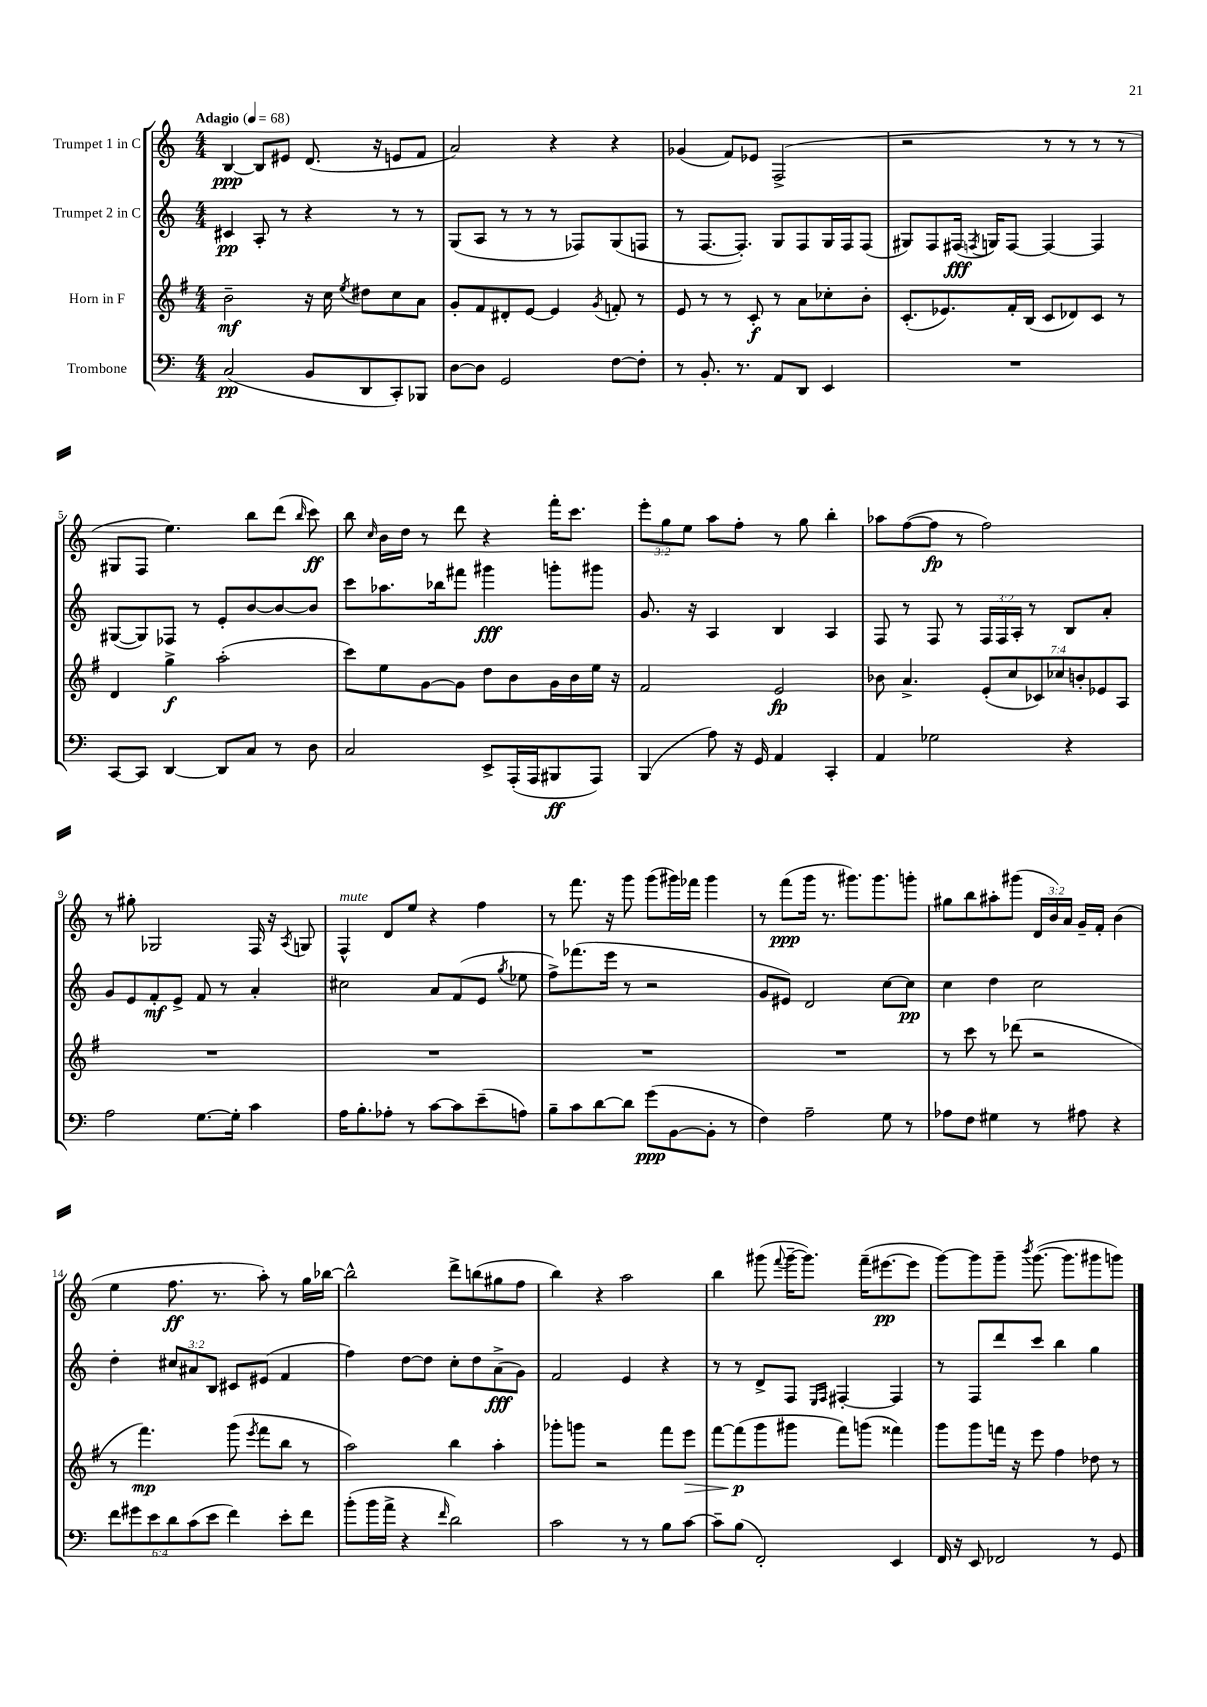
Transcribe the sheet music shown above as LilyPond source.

<<
\new StaffGroup <<
\new Staff = "s0" \with { instrumentName = "Trumpet 1 in C" } {
    \clef treble \key c \major \numericTimeSignature \time 4/4 \override Staff.TupletNumber.text = #tuplet-number::calc-fraction-text \tempo "Adagio" 4 = 68
    \autoBeamOff b4~\ppp b8[ eis'8] d'8.( r16 e'8[ f'8] |
    a'2) r4 r4 |
    ges'4( f'8[) ees'8] f2->( |
    r2 r8 r8 r8 r8 |
    gis8[ f8] e''4.) b''8[ d'''8]( \grace { b''16 } c'''8\ff) |
    b''8 \grace { c''16 } b'16[ d''16] r8 d'''8 r4 f'''16[-. c'''8.] |
    \tuplet 3/2 { e'''8[-. g''8 e''8] } a''8[ f''8]-. r8 g''8 b''4-. |
    aes''8[ f''8~( f''8]\fp r8 f''2) |
    r8 gis''8-. ges2 f16 r16 \acciaccatura { a8 } g8 |
    f4-^^\markup { \italic "mute" } d'8[ e''8] r4 f''4 |
    r8 f'''8. r16 g'''8 g'''8[( gis'''16) fes'''16] gis'''4 |
    r8 f'''8[\ppp( g'''16] r8. gis'''8.[) gis'''8. g'''8]-. |
    gis''8[ b''8 ais''8-. gis'''8]( \tuplet 3/2 { d'16[ b'16) a'16] } g'16[-- f'16]-. b'4( |
    e''4 f''8.\ff r8. a''8-.) r8 g''16[ bes''16]~ |
    bes''2-^ d'''8[-> b''8( gis''8 f''8] |
    b''4) r4 a''2 |
    b''4 gis'''8( \appoggiatura { f'''8 } gis'''16[~-- gis'''8.]) f'''16[--( eis'''8.~\pp eis'''8] |
    g'''8[~) g'''8 g'''8]-- \acciaccatura { b'''8 } g'''8.~( g'''8.[ gis'''8 g'''8]) \bar "|." |
}
\new Staff = "s1" \with { instrumentName = "Trumpet 2 in C" } {
    \clef treble \key c \major \numericTimeSignature \time 4/4 \override Staff.TupletNumber.text = #tuplet-number::calc-fraction-text
    \autoBeamOff cis'4\pp a8-. r8 r4 r8 r8 |
    g8[( a8] r8 r8 r8 fes8[) g8( f8] |
    r8 f8.[~ f8.]-.) g8[ f8 g16 f16 f8]( |
    gis8[) f8 fis16]\fff( \acciaccatura { f8 } g16[) f8]~ f4~ f4 |
    gis8[~( gis8) fes8] r8 e'8[-. b'8~ b'8~ b'8] |
    c'''8[ aes''8. bes''16 fis'''8] gis'''4\fff g'''8[-. gis'''8] |
    g'8. r16 a4 b4 a4 |
    f8 r8 f8 r8 \tuplet 3/2 { f16[ f16 a16]-. } r8 b8[ a'8]-. |
    g'8[ e'8 f'8-.\mf e'8]-> f'8 r8 a'4-. |
    cis''2 a'8[ f'8( e'8] \acciaccatura { g''8 } ees''8 |
    f''8[->) fes'''8.( e'''16] r8 r2 |
    g'8[ eis'8]) d'2 c''8[~ c''8]\pp |
    c''4 d''4 c''2 |
    d''4-. \tuplet 3/2 { cis''8[ ais'8 b8] } cis'8[ eis'8]( f'4 |
    f''4) d''8[~ d''8] c''8[-. d''8 a'8->\fff( g'8]) |
    f'2 e'4 r4 |
    r8 r8 d'8[-> f8] \grace { e16[ f16] } fis4~-. fis4 |
    r8 f8[ d'''8 c'''8] b''4 g''4 \bar "|." |
}
\new Staff = "s2" \with { instrumentName = "Horn in F" } {
    \clef treble \key g \major \numericTimeSignature \time 4/4 \override Staff.TupletNumber.text = #tuplet-number::calc-fraction-text
    \autoBeamOff b'2--\mf r16 c''16 \acciaccatura { e''8 } dis''8[ c''8 a'8] |
    g'8[-. fis'8 dis'8-. e'8]~ e'4 \acciaccatura { g'8 } f'8-. r8 |
    e'8 r8 r8 c'8-.\f r8 a'8[ ces''8-. b'8]-. |
    c'8.[-.( ees'8.) fis'16-. b16]( c'8[ des'8) c'8] r8 |
    d'4 g''4->\f a''2-.( |
    c'''8[) e''8 g'8~ g'8] d''8[ b'8 g'16 b'16 e''16] r16 |
    fis'2 e'2\fp |
    bes'8 a'4.-> \tuplet 7/4 { e'8[-.( c''8 ces'8) ces''8 b'8-. ees'8 a8] } |
    R1 |
    R1 |
    R1 |
    R1 |
    r8 c'''8 r8 des'''8( r2 |
    r8 fis'''4.\mp) g'''8( \acciaccatura { e'''8 } fis'''8[ b''8] r8 |
    a''2) b''4 a''4-. |
    ges'''8[-. g'''8] r2 fis'''8[ e'''8]\> |
    fis'''8[~ fis'''8\p\!( g'''8 gis'''8] fis'''8[) g'''8]( fisis'''4) |
    g'''8[ g'''8 f'''16] r16 e'''8 fis''4 des''8 r8 \bar "|." |
}
\new Staff = "s3" \with { instrumentName = "Trombone" } {
    \clef bass \key c \major \numericTimeSignature \time 4/4 \override Staff.TupletNumber.text = #tuplet-number::calc-fraction-text
    \autoBeamOff c2\pp( b,8[ d,8 c,8-.) bes,,8] |
    d8[~ d8] g,2 f8[~ f8]-. |
    r8 b,8.-. r8. a,8[ d,8] e,4 |
    R1 |
    c,8[~ c,8] d,4~ d,8[ c8] r8 d8 |
    c2 e,8[-> a,,16-.( a,,16 bis,,8\ff a,,8]) |
    b,,4( a8) r16 g,16 a,4 c,4-. |
    a,4 ges2 r4 |
    a2 g8.[~ g16]-. c'4 |
    a16[ b8.-. aes8]-. r8 c'8[~ c'8 e'8--( a8]) |
    b8[-- c'8 d'8~ d'8] g'8[\ppp( b,8~ b,8]-. r8 |
    f4) a2-- g8 r8 |
    aes8[ f8] gis4 r8 ais8 r4 |
    \tuplet 6/4 { f'8[ gis'8 e'8 d'8 c'8( e'8] } f'4) e'8[-. f'8] |
    b'8[-.( b'16 a'16]-> r4 \grace { f'16 } d'2) |
    c'2 r8 r8 b8[ c'8]~ |
    c'8[-- b8]( f,2-.) e,4 |
    f,16 r16 e,8 fes,2 r8 g,8 \bar "|." |
}
>>
>>
